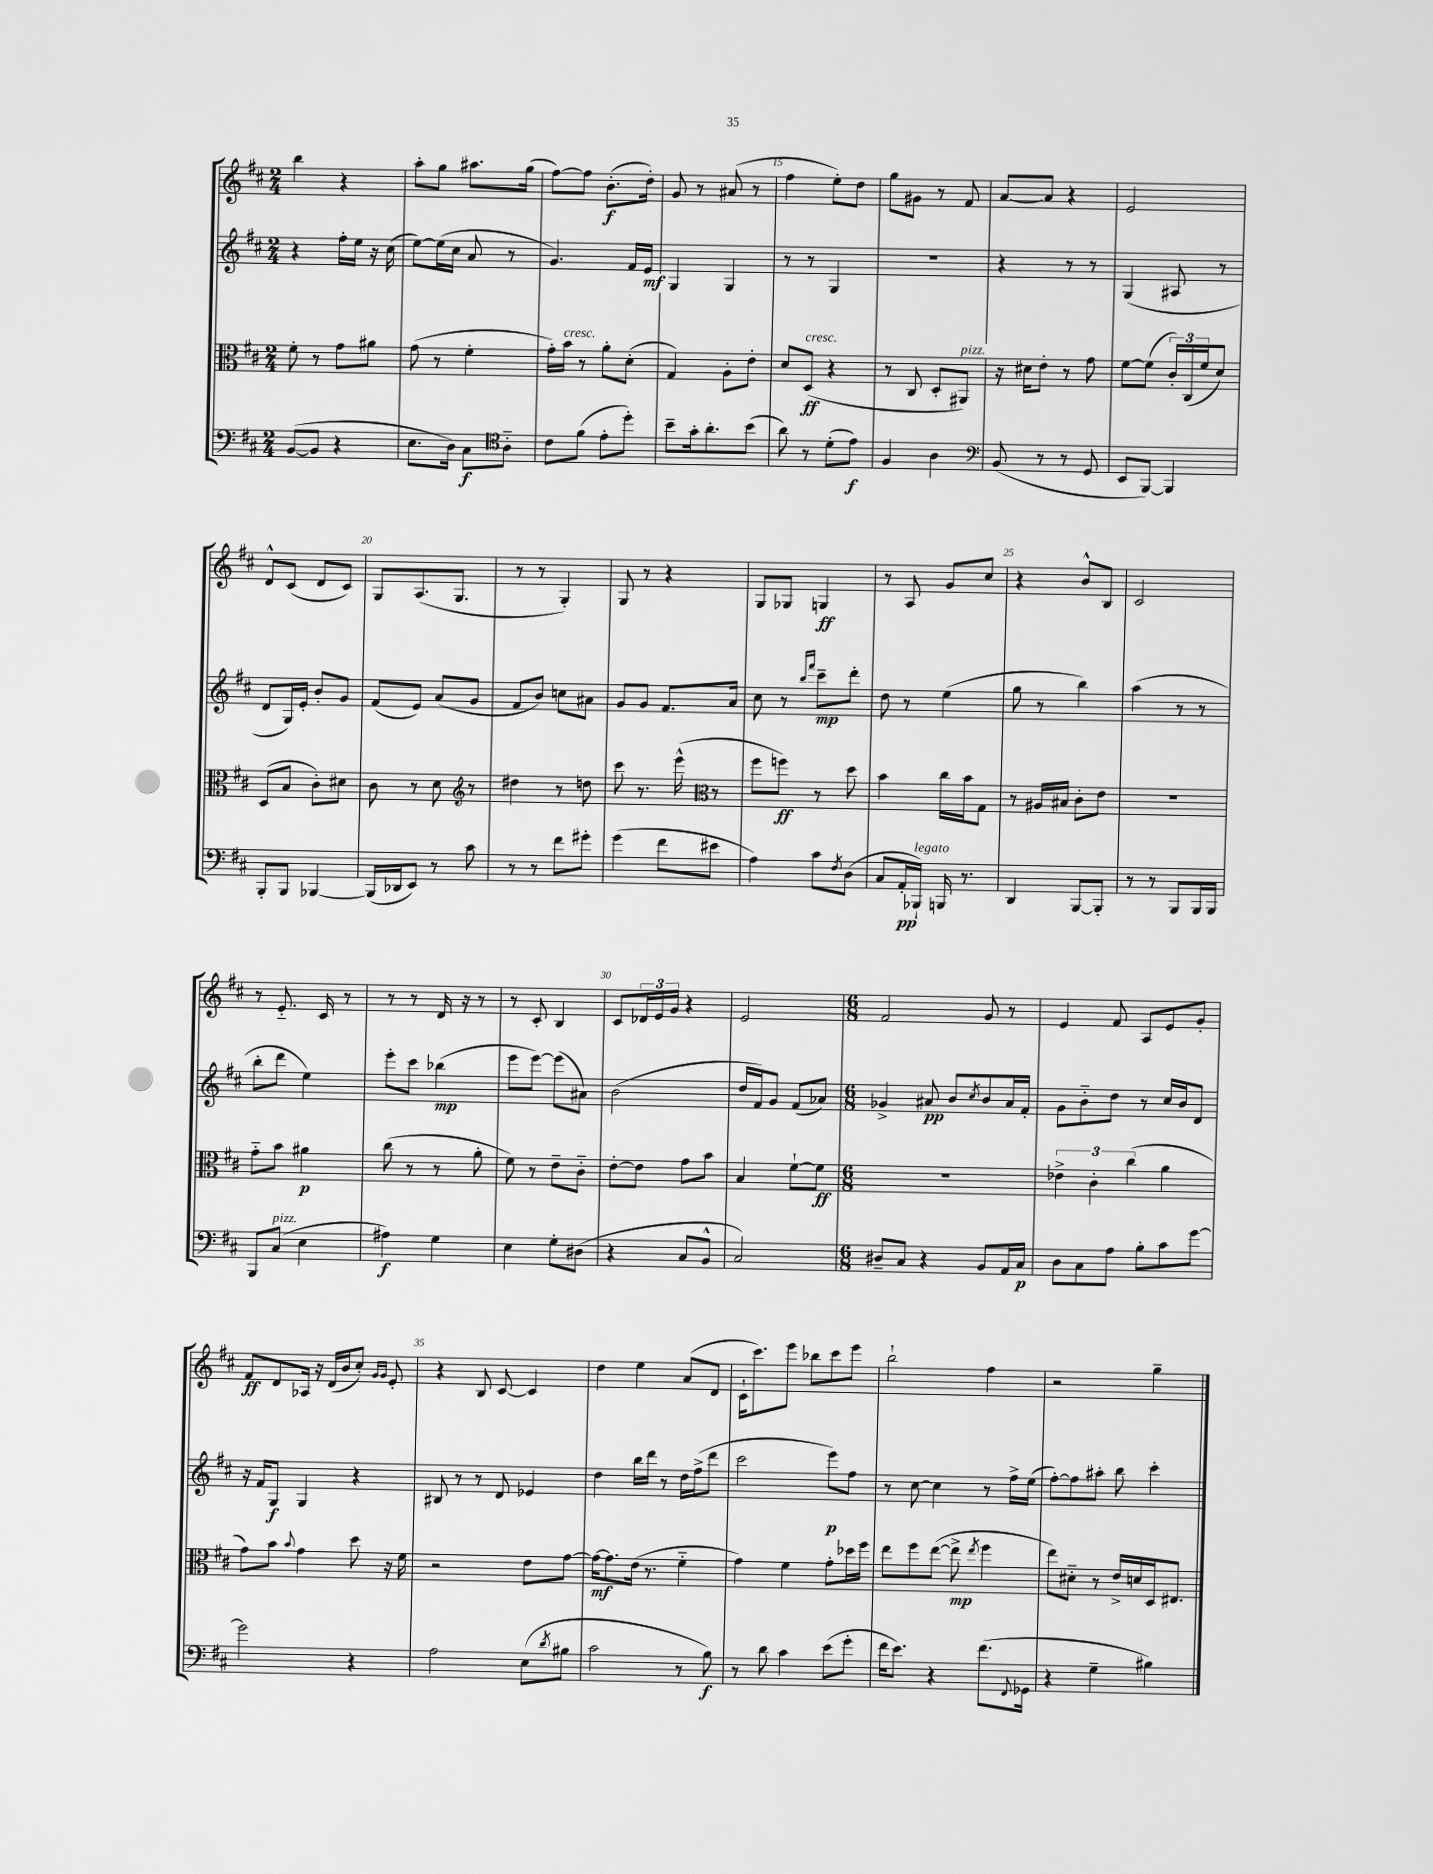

**kern	**kern	**kern	**kern
*staff4	*staff3	*staff2	*staff1
*clefF4	*clefC3	*clefG2	*clefG2
*k[f#c#]	*k[f#c#]	*k[f#c#]	*k[f#c#]
*M2/4	*M2/4	*M2/4	*M2/4
([8BB	8f#'	4r	4bb
8BB]	8r	.	.
4r	8g	16ff#'	4r
.	.	16ee	.
.	8a#	16r	.
.	.	(16cc#	.
=	=	=	=
8.E	(8g	[8ee)	8aa'
.	8r	(16ee]	8gg
16D)	.	16cc#	.
8C#	4f#'	8a	8.aa#
8A'~	.	8r	.
.	.	.	(16gg
=	=	=	=
*clefC4	*	*	*
8c#	16g')	4.g)	[8ff#)
.	16b	.	.
(8f#	8r	.	8ff#]
8e'	8a'	.	(8.b'
8dd')	(8d'	16f#	.
.	.	16e	16dd')
=	=	=	=
8b~	4G)	4G	8g
16g'	.	.	8r
8.a'	.	.	.
.	8A'	4G	(8a#
(8b	8e'	.	8r
=	=	=	=
8a)	8d	8r	4ff#
8r	(8D	8r	.
(8d'	4r	4G	8ee')
8e)	.	.	8dd
=	=	=	=
4F#	8r	2r	8gg
.	8C#	.	8g#
4A	8D'	.	8r
.	8AA#)	.	8f#
=	=	=	=
*clefF4	*	*	*
(8BB	16r	4r	[8a
.	16d#	.	.
8r	8e'	.	8a]
8r	8r	8r	4r
8GG	8g	8r	.
=	=	=	=
8EE	[8f#	(4G	2e
[8BBB)	(8f#]	.	.
4BBB]	24c#')	8A#	.
.	(24C#	.	.
.	24f#	.	.
.	8d)	8r	.
=	=	=	=
8BBB'	(8D	8d	8d^^
8BBB	8B	16G)	(8c#
.	.	16e'	.
[4BBB-	8c#')	8b'	8d
.	8d#	8g	8c#)
=	=	=	=
(16BBB-]	8c#	(8f#	8G
16DD-	.	.	.
8EE)	8r	8e)	(8.A
8r	8d	(8a	.
.	.	.	8.G
8c#	8r	8g	.
=	=	=	=
*	*clefG2	*	*
8r	4dd#	8f#	8r
8r	.	8b)	8r
8f#	8r	8cc	4G')
8g#'	8dd	8a#	.
=	=	=	=
(4g	8ccc#	8g	8G
.	8.r	8g	8r
8f#	.	8.f#	4r
.	(16eee^^	.	.
8e#	8r	.	.
.	.	16a	.
=	=	=	=
*	*clefC3	*	*
4A)	8ff#	8cc#	8G
.	8ff)	8r	8G-
.	.	16qqbb	.
.	.	16qqfff#	.
8c#	8r	8ccc#~	4G
8qF#	.	.	.
(8D	8dd	8ddd'	.
=	=	=	=
8C#	4b	8dd	8r
16AA'	.	8r	8A
16BBB-`)	.	.	.
16BBB	16cc#	(4ee	8g
8.r	16b	.	.
.	8G	.	8cc#
=	=	=	=
4DD	8r	8gg	4r
.	16A#	8r	.
.	16B#	.	.
[8BBB	8c#'	4bb)	8b^^
8BBB']	8e	.	8B
=	=	=	=
8r	2r	(4aa	2c#
8r	.	.	.
8BBB	.	8r	.
16BBB	.	8r	.
16BBB	.	.	.
=	=	=	=
8BBB	8g'~	8bb'	8r
(8C#	8b	8ddd	8.e'~
4E	4a#	4ee)	.
.	.	.	16c#
.	.	.	8r
=	=	=	=
4A#)	(8cc#	8eee'	8r
.	8r	8ccc#	8r
4G	8r	(4bb-	16d
.	.	.	16r
.	8a'	.	8r
=	=	=	=
4E	8f#)	8eee	8r
.	8r	[8eee)	8c#'
8G'	8e~	(8eee]	4B
(8D#	8c#'~	8a#)	.
=	=	=	=
4r	[8e'	(2b	8c#
.	8e]	.	24d-
.	.	.	24e
.	.	.	24g
8C#	8g	.	4r
8BB^^	8b	.	.
=	=	=	=
2C#)	4B	16dd	2e
.	.	16f#)	.
.	.	8g	.
.	[8f#`	(8f#	.
.	8f#]	8a-)	.
=	=	=	=
*M6/8	*M6/8	*M6/8	*M6/8
8D#~	2.r	4g-^	2f#
8C#	.	.	.
4r	.	8a#	.
.	.	8b	.
.	.	8qcc#	.
8BB	.	8b	8g
16AA	.	16a#	8r
16C#	.	16f#'	.
=	=	=	=
8D	6e-^	8g	4e
8C#	.	8b'~	.
.	6c#'	.	.
8A	.	8dd	8f#
.	(6cc#	.	.
8B'	.	8r	8A
8c#	4a	16cc#	8e
.	.	16b	.
[8g	.	8d	8g'
=	=	=	=
2g]	8g)	16r	8f#
.	.	16f#	.
.	8b	8G	8d
.	8qqb	.	.
.	4g	4G	16A-
.	.	.	16r
.	.	.	(16d
.	.	.	16b
4r	8dd	4r	8cc#')
.	.	.	16qqg
.	.	.	16qqg
.	16r	.	8e'
.	16f#	.	.
=	=	=	=
2A	2r	8B#	4r
.	.	8r	.
.	.	8r	8B
.	.	8d	[8c#
(8E	8e	4e-	4c#]
8qd	.	.	.
8B#	[8g	.	.
=	=	=	=
2c#	16g_	4dd	4dd
.	8.g]	.	.
.	(16e	16bb	4ee
.	8.r	16ddd	.
.	.	8r	.
8r	4f#'~	16dd	(8a
.	.	(16ff#^	.
8B)	.	8ddd	8d
=	=	=	=
8r	4g)	2ccc#	16c#`
.	.	.	8.ccc#)
8d	.	.	.
4c#	4f#	.	8eee
.	.	.	8bb-
(8e	8g'	8eee)	8ccc#
8g'	16dd-	8ff#	8eee
.	16ff#	.	.
=	=	=	=
16f#	8ee	8r	2bb`
8.e)	.	.	.
.	8ff#	[8cc#	.
4r	([8ee	4cc#]	.
.	8ee^]	.	.
.	8qee	.	.
(8.f#	4ff#	8r	4ff#
.	.	16ff#^	.
8qqFF#	.	.	.
16GG-	.	(16ee	.
=	=	=	=
4r	8ee)	[8ff#')	2r
.	8d#'~	8ff#]	.
4G~	8r	8aa#'	.
.	16e^	8bb	.
.	16d	.	.
4B#)	16D	4ccc#'	4gg~
.	8.E#	.	.
==	==	==	==
*-	*-	*-	*-
